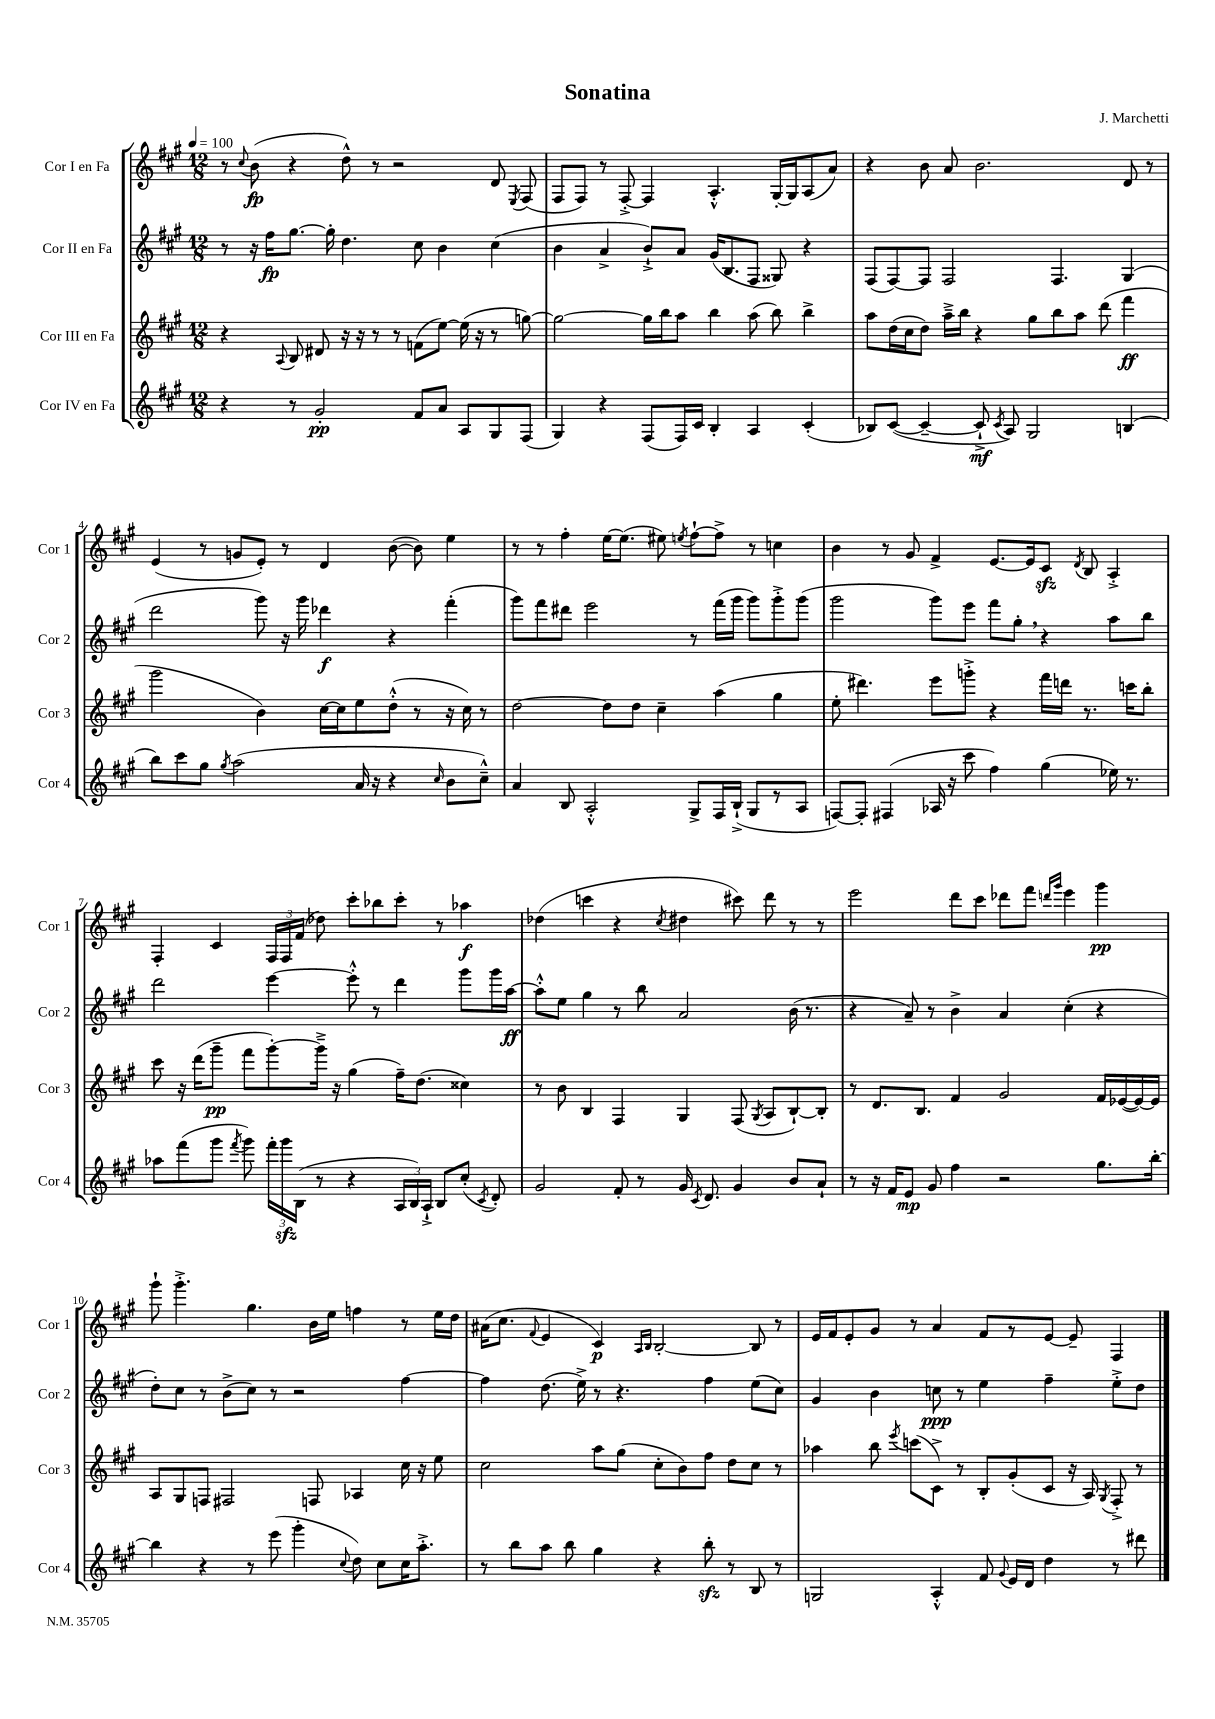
\header { title = "Sonatina" composer = "J. Marchetti" }
<<
\new StaffGroup <<
\new Staff = "s0" \with { instrumentName = "Cor I en Fa" shortInstrumentName = "Cor 1" } {
    \clef treble \key a \major \numericTimeSignature \time 12/8 \tempo 4 = 100
    \autoBeamOff r8 \appoggiatura { cis''8 } b'8\fp( r4 d''8-^) r8 r2 d'8 \acciaccatura { e8 } fis8( |
    fis8[ fis8]) r8 fis8~-.-> fis4 a4.-.-^ gis16[~-. gis16 a8( a'8]) |
    r4 b'8 a'8 b'2. d'8 r8 |
    e'4( r8 g'8[ e'8]-.) r8 d'4 b'8~( b'8) e''4 |
    r8 r8 fis''4-. e''16[~ e''8.]( eis''8) \acciaccatura { e''8 } fis''8[~-! fis''8]-> r8 c''4 |
    b'4 r8 gis'8 fis'4-> e'8.[~ e'16 cis'8]\sfz \acciaccatura { d'8 } b8 a4-.-> |
    fis4-. cis'4 \tuplet 3/2 { fis16[ fis16 fis'16]( } des''8) cis'''8[-. bes''8 cis'''8]-. r8 aes''4\f |
    des''4( c'''4 r4 \acciaccatura { cis''8 } dis''4 cis'''8) d'''8 r8 r8 |
    e'''2 d'''8[ cis'''8] des'''8[ fis'''8] \grace { d'''16[ gis'''16] } e'''4 gis'''4\pp |
    gis'''8-! gis'''4.-.-> gis''4. b'16[ e''16] f''4 r8 e''16[ d''16] |
    ais'16[( cis''8.] \appoggiatura { fis'8 } e'4 cis'4\p) \grace { a16[ b16] } b2~-. b8 r8 |
    e'16[ fis'16 e'8-. gis'8] r8 a'4 fis'8[ r8 e'8]~ e'8-- fis4 \bar "|." |
}
\new Staff = "s1" \with { instrumentName = "Cor II en Fa" shortInstrumentName = "Cor 2" } {
    \clef treble \key a \major \numericTimeSignature \time 12/8
    \autoBeamOff r8 r16 fis''16[\fp gis''8.]~ gis''16-. d''4. cis''8 b'4 cis''4( |
    b'4 a'4-> b'8[-!->) a'8] gis'16[( b8. fis8] gisis8) r4 |
    fis8[( fis8~) fis8] fis2 fis4. gis4( |
    d'''2 gis'''8) r16 gis'''16 des'''4\f r4 fis'''4-.( |
    gis'''8[) fis'''8 dis'''8] e'''2 r8 fis'''16[( gis'''16] gis'''8[) gis'''8-.-> gis'''8]( |
    gis'''2 gis'''8[) e'''8] fis'''8[ gis''8]-. \breathe r4 a''8[ b''8] |
    d'''2 e'''4~ e'''8-.-^ r8 d'''4 gis'''8[ gis'''16 a''16]~\ff |
    a''8[-.-^ e''8] gis''4 r8 b''8 a'2 b'16( r8. |
    r4 a'8--) r8 b'4-> a'4 cis''4-.( r4 |
    d''8[-.) cis''8] r8 b'8[->( cis''8]) r8 r2 fis''4~ |
    fis''4 d''8.( e''16->) r8 r4. fis''4 e''8[( cis''8]) |
    gis'4 b'4 c''8\ppp r8 e''4 fis''4-- e''8[-.-> d''8] \bar "|." |
}
\new Staff = "s2" \with { instrumentName = "Cor III en Fa" shortInstrumentName = "Cor 3" } {
    \clef treble \key a \major \numericTimeSignature \time 12/8
    \autoBeamOff r4 \appoggiatura { a8 } b8 dis'8 r16 r16 r8 r8 f'8[( e''8]~) e''16( r16 r8 g''8~) |
    g''2~ g''16[ b''16 a''8] b''4 a''8( b''8) b''4-> |
    a''8[ d''16( cis''16 d''8]) a''16[---> b''16] r4 gis''8[ b''8 a''8] d'''8( fis'''4\ff |
    gis'''2 b'4) cis''16[~ cis''16 e''8 d''8]-.-^( r8 r16 cis''16) r8 |
    d''2~ d''8[ d''8] cis''4-- a''4( gis''4 |
    e''8-. dis'''4.) e'''8[ g'''8]-.-> r4 fis'''16[ d'''16] r8. c'''16[ b''8]-. |
    cis'''8 r16 d'''16[( gis'''8]--\pp fis'''8[ gis'''8~-.) gis'''16]---> r16 gis''4( fis''16[--) d''8.]( cisis''4) |
    r8 b'8 b4 fis4 gis4 fis8( \acciaccatura { gis8 } a8[ b8~-!) b8]-. |
    r8 d'8.[ b8.] fis'4 gis'2 fis'16[ ees'16~( ees'16~) ees'16] |
    a8[ gis8 f8] fis2 f8 aes4 cis''16 r16 e''8 |
    cis''2 a''8[ gis''8]( cis''8[-. b'8) fis''8] d''8[ cis''8] r8 |
    aes''4 b''8 \acciaccatura { e'''8 } c'''8[( cis'8]->) r8 b8[-. gis'8-.( cis'8] r16 a16) \acciaccatura { gis8 } fis8-.-> r8 \bar "|." |
}
\new Staff = "s3" \with { instrumentName = "Cor IV en Fa" shortInstrumentName = "Cor 4" } {
    \clef treble \key a \major \numericTimeSignature \time 12/8
    \autoBeamOff r4 r8 gis'2-.\pp fis'8[ a'8] a8[ gis8 fis8]( |
    gis4) r4 fis8[( fis16) cis'16] b4-. a4 cis'4-.( |
    bes8[) cis'8]~( cis'4~-- cis'8-!->\mf \acciaccatura { cis'8 } a8) gis2 b4( |
    b''8[) cis'''8 gis''8] \acciaccatura { gis''8 } a''2( a'16 r16 r4 \grace { cis''16 } b'8[ cis''8]---^) |
    a'4 b8 a2-.-^ gis8[-> fis16 b16]-!->( gis8[ r8 a8] |
    f8[~) f8]-. fis4( aes16 r16 cis'''8 fis''4) gis''4( ees''16) r8. |
    aes''8[ fis'''8( gis'''8] \acciaccatura { fis'''8 } gis'''8) \tuplet 3/2 { fis'''16[-. gis'''16\sfz b16]( } r8 r4 \tuplet 3/2 { a16[ b16) a16]-!-> } b8[ cis''8]-.( \acciaccatura { cis'8 } d'8-.) |
    gis'2 fis'8-. r8 gis'16 \acciaccatura { cis'8 } d'8. gis'4 b'8[ a'8]-! |
    r8 r16 fis'16[ e'8]\mp gis'8 fis''4 r2 gis''8.[ b''16]~-. |
    b''4 r4 r8 e'''8( gis'''4-. \appoggiatura { cis''8 } d''8) cis''8[ cis''16 a''8.]-.-> |
    r8 b''8[ a''8] b''8 gis''4 r4 b''8-.\sfz r8 b8 r8 |
    g2 a4-.-^ fis'8 \appoggiatura { gis'8 } e'16[ d'16] d''4 r8 dis'''8 \bar "|." |
}
>>
>>
